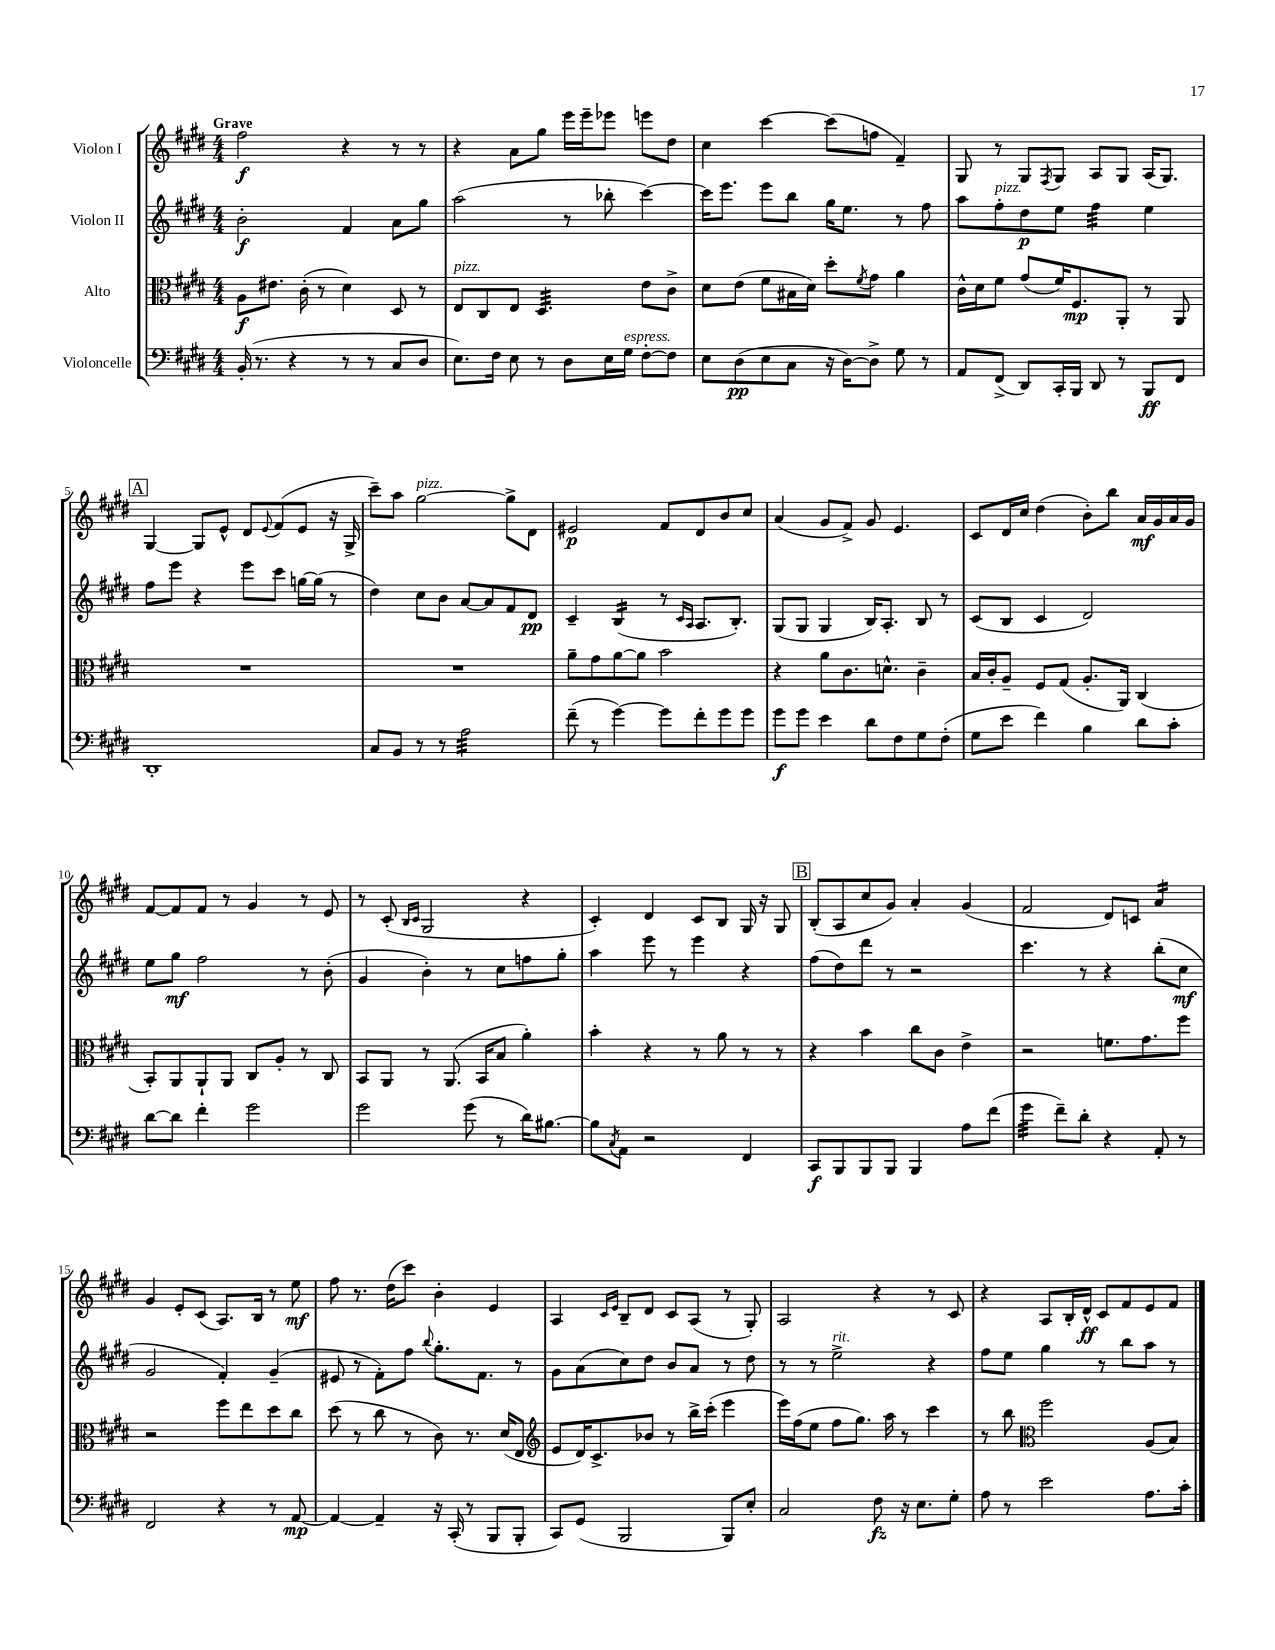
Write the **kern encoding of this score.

**kern	**kern	**kern	**kern
*staff4	*staff3	*staff2	*staff1
*clefF4	*clefC3	*clefG2	*clefG2
*k[f#c#g#d#]	*k[f#c#g#d#]	*k[f#c#g#d#]	*k[f#c#g#d#]
*M4/4	*M4/4	*M4/4	*M4/4
(16BB'/	8A\L	2b'\	2ff#\
8.r	.	.	.
.	8.e#\J	.	.
4r	.	.	.
.	(16c#'\	.	.
.	8r	.	.
8r	4d#\)	4f#/	4r
8r	.	.	.
8C#/L	8D#/	8a\L	8r
8D#/J	8r	8gg#\J	8r
=	=	=	=
8.E\L)	8E/L	(2aa\	4r
.	8C#/	.	.
16F#\Jk	.	.	.
8E\	8E/J	.	8a\L
8r	4.D#/	.	8gg#\J
8D#\L	.	8r	16eee\LL
.	.	.	16eee~\J
16E\L	.	8bb-'\	8eee-\J
16G#\JJ	.	.	.
[8F#'\L	8e\L	[4ccc#\)	8eee\L
8F#\]J	8c#^\J	.	8dd#\J
=	=	=	=
8E\L	8d#\L	16ccc#\]LK	4cc#\
.	.	8.eee\J	.
(8D#\	(8e\J	.	.
8E\	8f#\L	8eee\L	[4ccc#\
8C#\J	16B#\L	8bb\J	.
.	16d#\JJ)	.	.
16r	8dd#'\L	16gg#\LK	(8ccc#\]L
[16D#\LK)	.	8.ee\J	.
.	8qf#/	.	.
8D#^\]J	8g#\J	.	8ff\J
8G#\	4a\	8r	4f#~/)
8r	.	8ff#\	.
=	=	=	=
8AA/L	16c#^^\LL	8aa\L	8G#/
.	16d#\J	.	.
(8FF#^/J	8f#\J	8ff#'\	8r
8DD#/L)	(8g#/L	8dd#\	8G#/L
.	.	.	8qF#/
16CC#'/L	16f#/K)	8ee\J	8G#/J
16BBB/JJ	8.F#/	.	.
8DD#/	.	4ff#\	8A/L
8r	8AA'/J	.	8G#/J
8BBB/L	8r	4ee\	(16A/LK
.	.	.	8.G#/J)
8FF#/J	8AA/	.	.
=	=	=	=
1DD#'	1r	8ff#\L	[4G#/
.	.	8eee\J	.
.	.	4r	8G#/]L
.	.	.	8e^^/J
.	.	8eee\L	8d#/L
.	.	.	8qqe/
.	.	8ccc#\J	(8f#/
.	.	[16gg\LL	8e/J
.	.	(16gg\]JJ	.
.	.	8r	16r
.	.	.	16G#^/
=	=	=	=
8C#/L	1r	4dd#\)	8ccc#~\L)
8BB/J	.	.	8aa\J
8r	.	8cc#\L	[2gg#\
8r	.	8b\J	.
2A\	.	[8a/L	.
.	.	8a/]	.
.	.	8f#/	8gg#^\]L
.	.	8d#/J	8d#\J
=	=	=	=
(8f#~\	8a~\L	4c#~/	2e#/
8r	8g#\	.	.
[4g#\)	[8a\	(4B/	.
.	8a\]J	.	.
8g#\]L	2b\	8r	8f#/L
.	.	16qqc#/LL	.
.	.	16qqA/JJ	.
8f#'\	.	8.A/L	8d#/
8g#\	.	.	8b/
.	.	8.B'/J)	.
8g#\J	.	.	8cc#/J
=	=	=	=
8g#\L	4r	(8G#/L	(4a/
8g#\J	.	8G#/J	.
4e\	8a\L	4G#/	8g#/L
.	8.c#\	.	8f#^/J)
8d#\L	.	16B/LK)	8g#/
.	8.d^^\J	8.A'/J	.
8F#\	.	.	4.e/
8G#\	4c#~\	8B/	.
(8F#'\J	.	8r	.
=	=	=	=
8G#\L	16B/LL	(8c#/L	8c#/L
.	16c#'/J	.	.
8e\J	8A~/J	8B/J	16d#/L
.	.	.	16cc#/JJ
4f#\)	8F#/L	4c#/	(4dd#\
.	(8G#/J	.	.
4B\	8.A'/L	2d#/)	8b'\L)
.	.	.	8bb\J
.	16AA/Jk)	.	.
8d#\L	(4C#/	.	16a/LL
.	.	.	16g#/
8c#'\J	.	.	16a/
.	.	.	16g#/JJ
=	=	=	=
[8d#\L	8BB'/L)	8ee\L	[8f#/L
8d#\]J	8AA/	8gg#\J	8f#/]
4f#'\	8AA`/	2ff#\	8f#/J
.	8AA/J	.	8r
2g#\	8C#/L	.	4g#/
.	8A'/J	.	.
.	8r	8r	8r
.	8C#/	(8b'\	8e/
=	=	=	=
2g#\	8BB/L	4g#/	8r
.	8AA/J	.	(8c#'/
.	.	.	16qqB/LL
.	.	.	16qqc#/JJ
.	8r	4b'\)	2G#/
.	(8.AA/	.	.
(8g#\	.	8r	.
.	16BB/LK	.	.
8r	8B/J	8cc#\L	.
16d#\LK)	4a'\)	8ff\	4r
[8.B#\J	.	.	.
.	.	8gg#'\J	.
=	=	=	=
8B#\]L	4b'\	4aa\	4c#'/)
8qC#/	.	.	.
8AA\J	.	.	.
2r	4r	8eee\	4d#/
.	.	8r	.
.	8r	4eee\	8c#/L
.	8a\	.	8B/J
4FF#/	8r	4r	16G#/
.	.	.	16r
.	8r	.	8G#/
=	=	=	=
8CC#/L	4r	(8ff#\L	(8B'/L
8BBB/	.	8dd#\)	8A/
8BBB/	4b\	8ddd#\J	8cc#/
8BBB/J	.	8r	8g#/J)
4BBB/	8cc#\L	2r	4a'/
.	8c#\J	.	.
8A\L	4e^\	.	(4g#/
(8f#\J	.	.	.
=	=	=	=
4g#\	2r	4.ccc#\	2f#/
8f#~\L)	.	.	.
8d#'\J	.	8r	.
4r	8.f\L	4r	8d#/L)
.	.	.	8c/J
.	8.g#\	.	.
8AA'/	.	(8bb'\L	4a/
8r	8ff#\J	8cc#\J	.
=	=	=	=
2FF#/	2r	2g#/	4g#/
.	.	.	8e'/L
.	.	.	(8c#/J
4r	8ff#\L	4f#'/)	8.A/L)
.	8ee\	.	.
.	.	.	16B/Jk
8r	8dd#\	(4g#~/	8r
[8AA/	8cc#\J	.	8ee\
=	=	=	=
4AA/_	(8dd#\	8e#/	8ff#\
.	8r	8r	8.r
4AA~/]	8cc#\	8f#'\L)	.
.	.	.	(16dd#\LK
.	8r	8ff#\J	8ccc#\J)
.	.	8qqbb/	.
16r	8c#\)	8.gg#'\L	4b'\
(16CC#'/	.	.	.
8r	8.r	.	.
.	.	8.f#\J	.
8BBB/L	.	.	4e/
.	(16d#/LK	.	.
8BBB'/J	8E/J	8r	.
=	=	=	=
*	*clefG2	*	*
8CC#/L)	8e/L	8g#\L	4A/
(8GG#/J	16d#/K)	(8a\	.
.	8.c#^/	.	.
.	.	.	16qqc#/LL
.	.	.	16qqe/JJ
2BBB/	.	8cc#\)	8B~/L
.	8b-/J	8dd#\J	8d#/J
.	8r	8b/L	8c#/L
.	16bb^\LL	8a/J	(8A/J
.	(16ccc#'\JJ	.	.
8BBB/L)	4eee\	8r	8r
8E'/J	.	8dd#\	8G#'/)
=	=	=	=
2C#/	16eee\LL)	8r	2A/
.	(16ff#\J	.	.
.	8ee\J	8r	.
.	8ff#\L	2ee^\	.
.	8.gg#\J)	.	.
8F#\	.	.	4r
.	16aa\	.	.
16r	8r	.	.
8.E\L	.	.	.
.	4ccc#\	4r	8r
8G#'\J	.	.	8c#/
=	=	=	=
8A\	8r	8ff#\L	4r
8r	8bb\	8ee\J	.
*	*clefC3	*	*
2e\	2ff#\	4gg#\	8A/L
.	.	.	16B'/L
.	.	.	16d#^^/JJ
.	.	8r	8c#/L
.	.	8bb\L	8f#/
8.A\L	(8A/L	8aa\J	8e/
.	8B/J)	8r	8f#/J
16c#'\Jk	.	.	.
==	==	==	==
*-	*-	*-	*-
